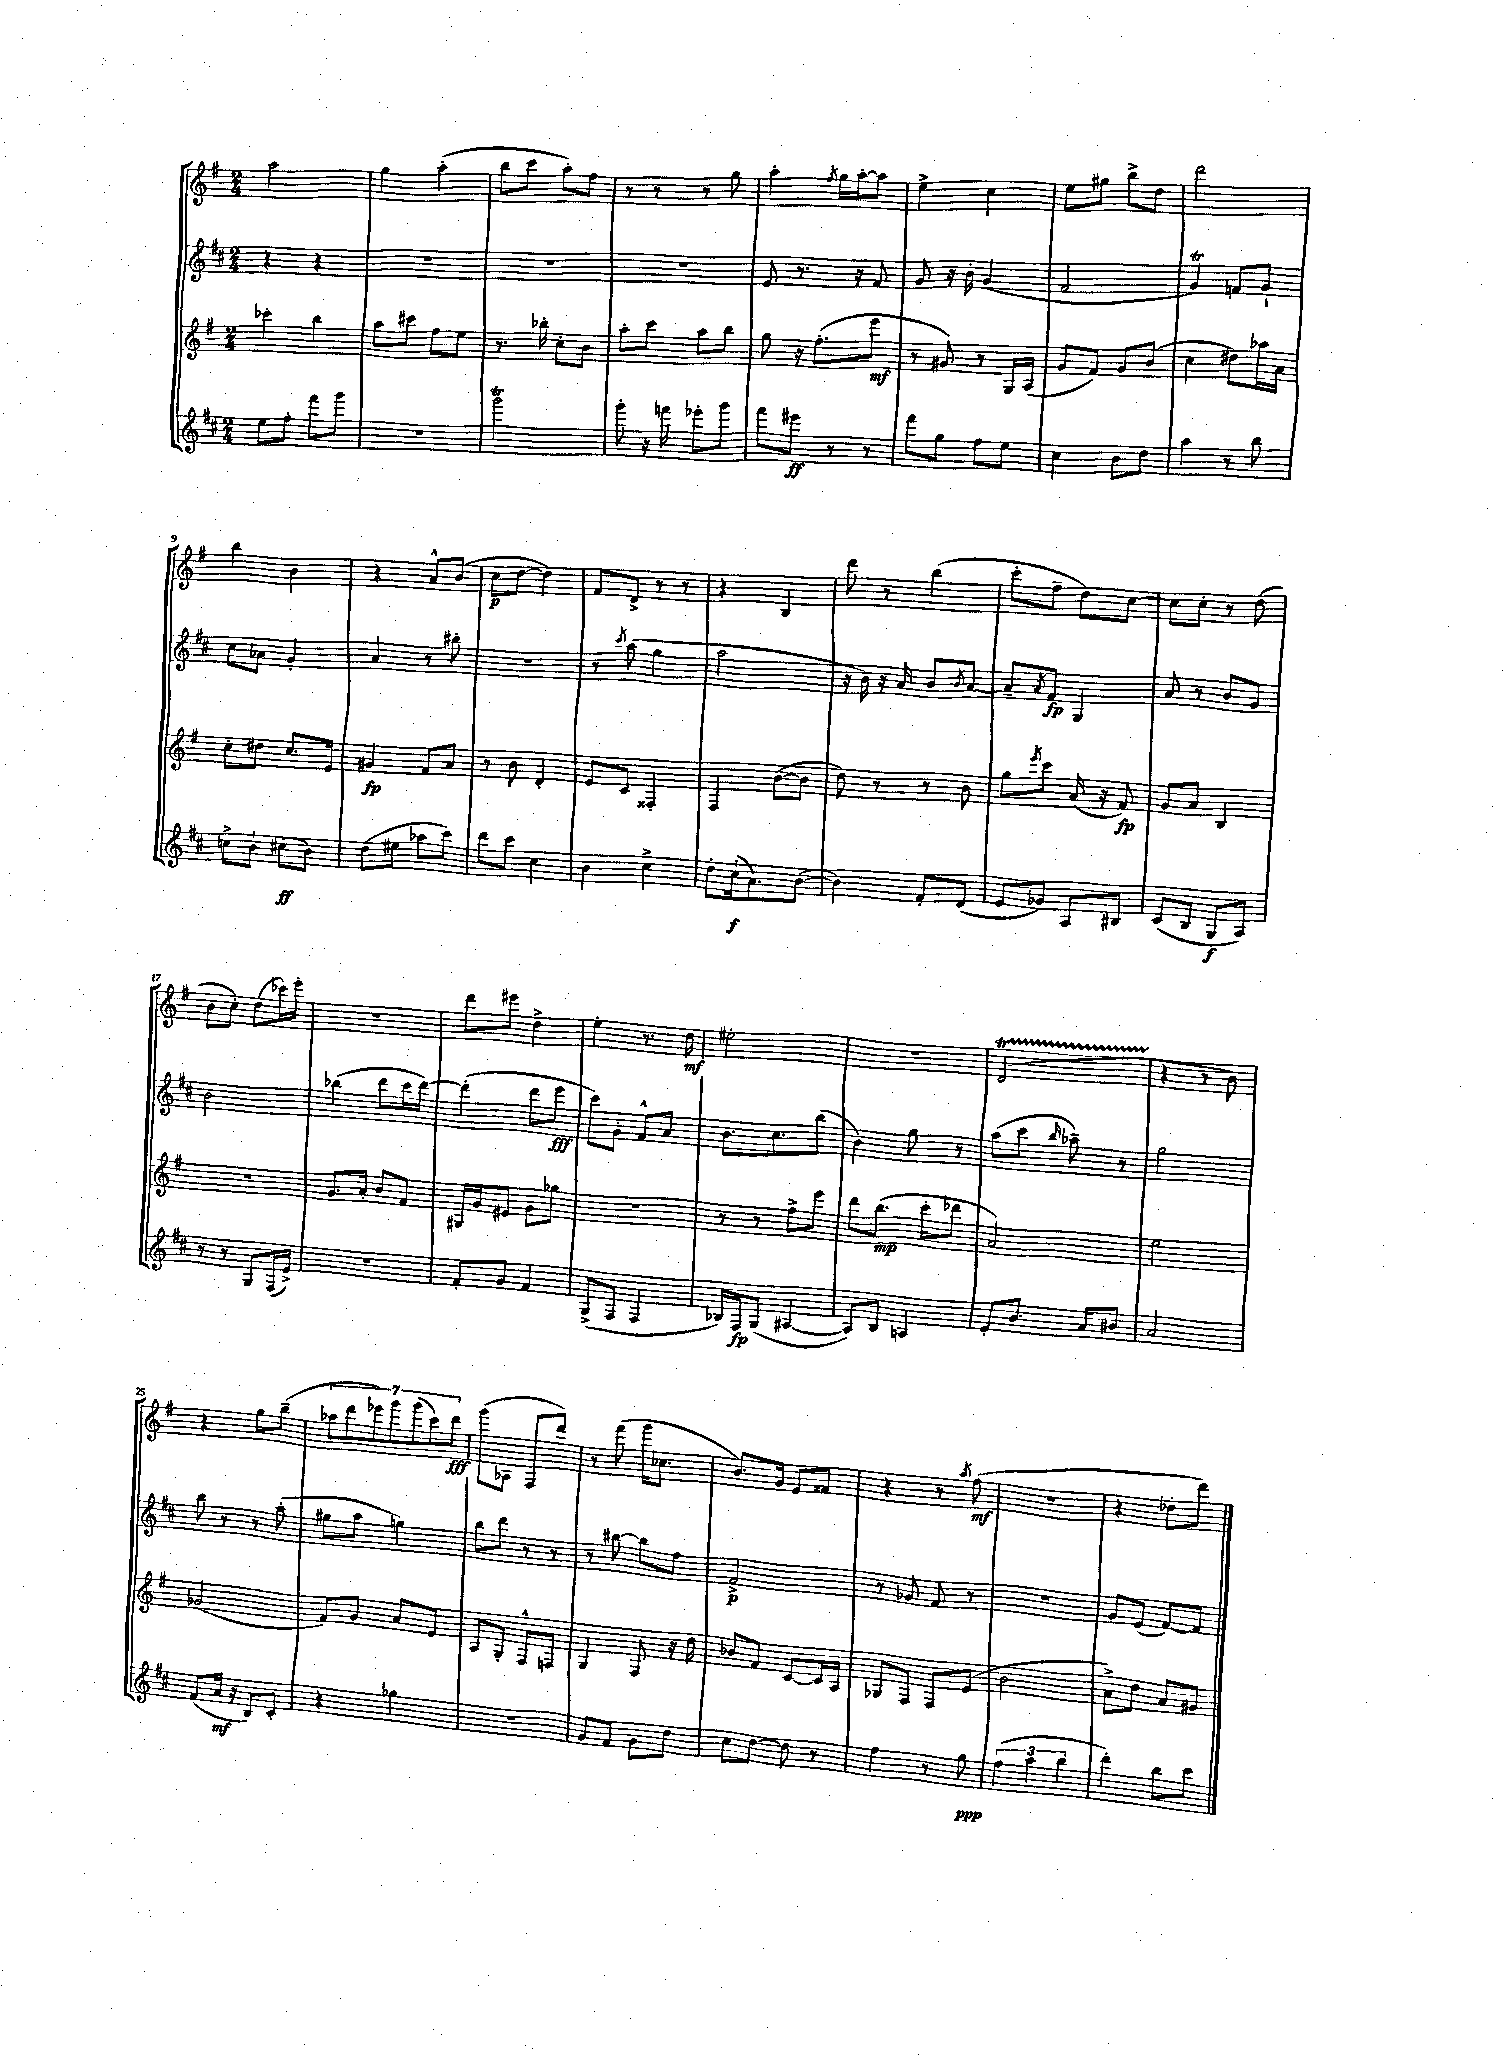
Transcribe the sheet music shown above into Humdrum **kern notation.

**kern	**kern	**kern	**kern
*staff4	*staff3	*staff2	*staff1
*clefG2	*clefG2	*clefG2	*clefG2
*k[f#c#]	*k[f#]	*k[f#c#]	*k[f#]
*M2/4	*M2/4	*M2/4	*M2/4
8ee	4ccc-'	4r	2aa
8ff#'	.	.	.
8fff#	4bb	4r	.
8ggg	.	.	.
=	=	=	=
2r	8aa	2r	4gg
.	8ccc#	.	.
.	8ff#	.	(4aa'
.	8ee	.	.
=	=	=	=
2ggg	8.r	2r	8bb
.	.	.	8ccc
.	16bb-'	.	.
.	8cc'	.	8aa')
.	8b	.	8ff#
=	=	=	=
8ggg'	8aa'	2r	8r
16r	8ccc	.	8r
16fff	.	.	.
8eee-'	8aa	.	8r
8ggg	8bb	.	8gg
=	=	=	=
8fff#	8gg	8e	4aa'
8eee#	16r	8.r	.
.	(8.ff#'	.	.
.	.	.	8qff#
8r	.	.	16gg
.	.	16r	[16aa'
8r	8eee	8f#	8aa]
=	=	=	=
8fff#	8r	8g	4ee^
8gg	8g#)	16r	.
.	.	16b'	.
8ff#	8r	(4g	4cc
8ee	16G	.	.
.	(16A	.	.
=	=	=	=
4cc#	8g	2f#	8ee
.	8f#)	.	8gg#
8b	8g	.	8bb^
8dd	(8b	.	8dd
=	=	=	=
4aa	4cc	4g)	2ddd
8r	8dd#)	8f	.
8bb	16aa-	8g`	.
.	16a	.	.
=	=	=	=
8cc^	8cc'	8cc#	4bb
8b`	8dd#	8a-	.
(8cc#	8.cc	4g'	4b
8b)	.	.	.
.	16e	.	.
=	=	=	=
(8dd	4g#	4a	4r
8ee#	.	.	.
8aa-	8f#	8r	8a^^
8ccc#)	8a	8bb#'	(8b
=	=	=	=
8ddd	8r	2r	8cc
8ccc#	8b	.	[8dd
4cc#	4d'	.	4dd])
=	=	=	=
4b	8e	8r	8f#
.	.	8qccc#	.
.	8c	(8aa	8d^
4cc#^	4F##'	4gg	8r
.	.	.	8r
=	=	=	=
8dd'	4F#	2aa	4r
(16cc#`	.	.	.
8.a)	.	.	.
.	([8b	.	4B
([8b	8b]	.	.
=	=	=	=
4b])	8dd)	16r	8ddd
.	.	16b)	.
.	8r	16r	8r
.	.	16a	.
8f#'	8r	8b	(4bb
.	.	8qb	.
(8d	8b	[8a	.
=	=	=	=
8e	8gg	8a~]	8ccc'
.	8qeee	8qa	.
8g-)	8ccc	8f#	8ff#~
8A	(16a	4G	8dd)
.	16r	.	.
8B#	8f#)	.	[8cc
=	=	=	=
(8c#	8g	8a	8cc]
8B	8a	8r	8cc'
8G	4B	8b	8r
8A)	.	8g	(8dd
=	=	=	=
8r	2r	2b	8b
8r	.	.	8cc')
8G	.	.	(8dd
(16F#	.	.	16ccc-)
16e^)	.	.	16eee'
=	=	=	=
2r	8.g	(4bb-	2r
.	16a'	.	.
.	8b	8ddd	.
.	8f#	16ccc#	.
.	.	[16ddd)	.
=	=	=	=
8f#'	16G#	(4ddd']	8ddd
.	16g	.	.
8g	8e#	.	8eee#
4f#	8g	8ddd	4dd^
.	8gg-	8eee	.
=	=	=	=
(8G^	2r	8ccc#)	4ee'
8F#	.	8g'	.
4F#	.	8f#^^	8.r
.	.	8a	.
.	.	.	16dd
=	=	=	=
16B-)	8r	8.b	2ee#'
16F#	.	.	.
(8G	8r	.	.
.	.	8.cc#	.
[4A#	8ff#^	.	.
.	8eee	(8bb	.
=	=	=	=
8A#])	8ddd	4b)	2r
8B	(8.bb	.	.
4A	.	8gg	.
.	16ccc'	.	.
.	8ddd-	8r	.
=	=	=	=
8e'	2a)	(8aa	(2d
8.b	.	8ccc#	.
.	.	16qqbb	.
.	.	8aa-~)	.
16a	.	.	.
8b#	.	8r	.
=	=	=	=
2a	2ee	2gg	4r
.	.	.	8r
.	.	.	8b)
=	=	=	=
(8f#	(2g-	8bb	4r
16a	.	8r	.
16r	.	.	.
8B)	.	8r	8gg
8c#'	.	(8aa'	(8bb~
=	=	=	=
4r	8f#)	8gg#	14aa-
.	.	.	14ddd
.	8g	8aa	.
.	.	.	14eee-)
.	.	.	14ggg
4gg-	8a	4gg)	.
.	.	.	(14ggg
.	.	.	14ccc)
.	8e	.	.
.	.	.	14ddd
=	=	=	=
2r	8A	8bb	(8ggg
.	8G'	8ddd	8A-
.	8F#^^	8r	8F#
.	8F	8r	8ddd)
=	=	=	=
8g	4G	8r	8r
8f#	.	[8bb#	(8fff#
8g	8F#	8bb#]	16ggg
.	.	.	8.cc-
8dd	16r	8ff#	.
.	16dd	.	.
=	=	=	=
8cc#	8b-	2f#^	8.b)
[8dd	8f#	.	.
.	.	.	16g
8dd]	[8c	.	8e
8r	16c]	.	8f##
.	16A	.	.
=	=	=	=
4ff#	8G-	8r	4r
.	8F#	8g-	.
8r	8F#	8f#	8r
.	.	.	8qaa
8gg	(8e	8r	(8ff#
=	=	=	=
(6ff#	2b	2r	2r
6aa	.	.	.
6bb	.	.	.
=	=	=	=
4ddd')	8a^)	8g	4r
.	8dd	(8e	.
8bb	8a	[8f#)	8dd-'
8ccc#	8g#	8f#]	8ddd)
==	==	==	==
*-	*-	*-	*-
